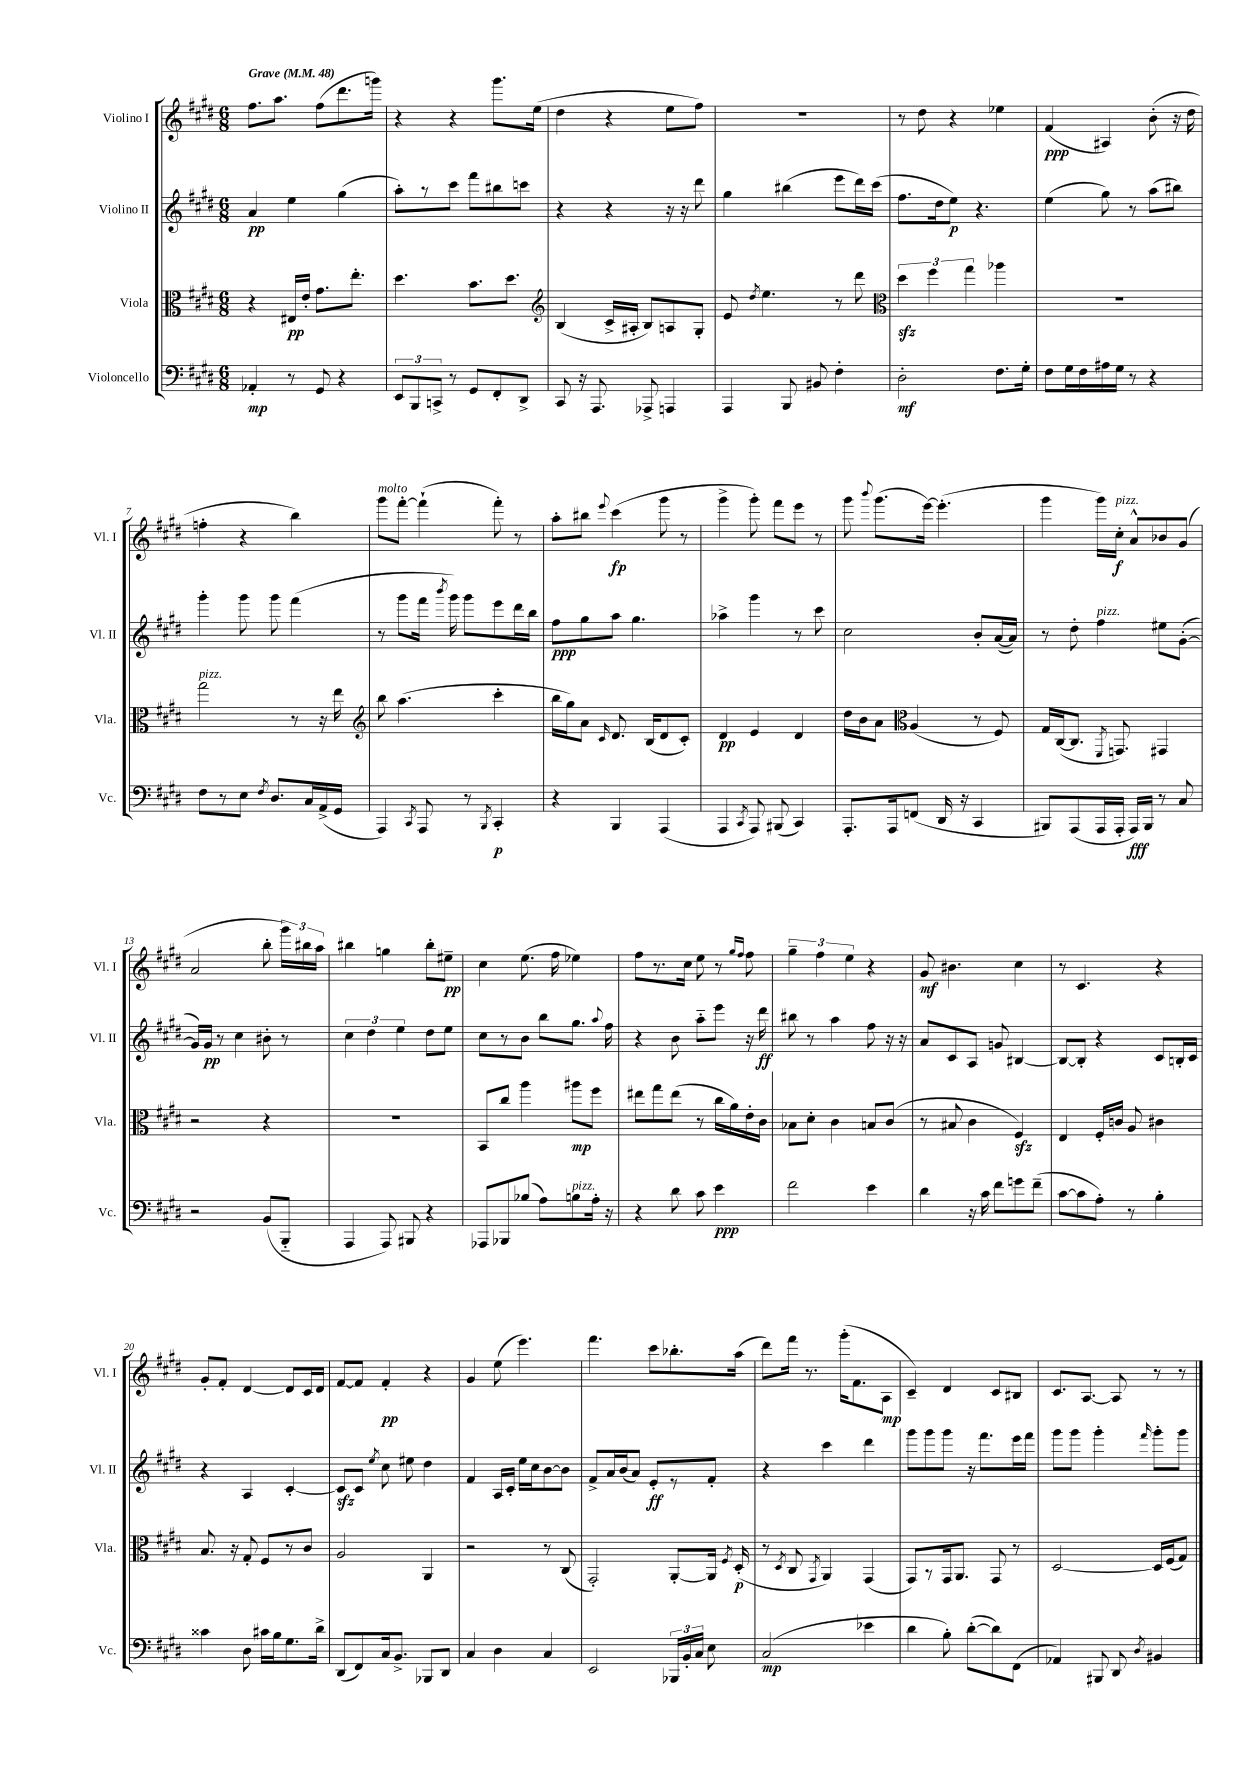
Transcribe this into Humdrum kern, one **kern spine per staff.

**kern	**kern	**kern	**kern
*staff4	*staff3	*staff2	*staff1
*clefF4	*clefC3	*clefG2	*clefG2
*k[f#c#g#d#]	*k[f#c#g#d#]	*k[f#c#g#d#]	*k[f#c#g#d#]
*M6/8	*M6/8	*M6/8	*M6/8
*MM48	*MM48	*MM48	*MM48
4AA-'	4r	4a	8.ff#
.	.	.	8.aa
8r	16E#	4ee	.
.	16e'	.	.
8GG#	8.g#	.	(8ff#
4r	.	(4gg#	8.ddd#
.	8.ee'	.	.
.	.	.	16ggg)
=	=	=	=
12EE	4.dd#	8aa')	4r
12BBB	.	.	.
.	.	8r	.
12CC^	.	.	.
8r	.	8ccc#	4r
8GG#	8.b	8fff#	.
8FF#'	.	8bb#	8.ggg#
.	8.dd#	.	.
8DD#^	.	8ccc	.
.	.	.	(16ee
=	=	=	=
*	*clefG2	*	*
8CC#	(4B	4r	4dd#
16r	.	.	.
8.AAA	.	.	.
.	16c#^	4r	4r
.	16A#'	.	.
8AAA-^	8B)	.	.
4AAA	8A	16r	8ee
.	.	16r	.
.	8G#'	8ddd#	8ff#)
=	=	=	=
4AAA	8e	4gg#	2.r
.	8qdd#	.	.
.	4.ee	.	.
8BBB	.	(4bb#	.
8BB#	.	.	.
4F#'	8r	8eee	.
.	8ddd#	16ddd#)	.
.	.	(16ccc#	.
=	=	=	=
*	*clefC3	*	*
2D#'	6dd#	8.ff#	8r
.	.	.	8dd#
.	6ff#	.	.
.	.	16dd#	.
.	.	8ee)	4r
.	6gg#	.	.
.	.	4.r	.
8.F#	4aa-	.	4ee-
16G#'	.	.	.
=	=	=	=
8F#	2.r	(4ee	(4f#
16G#	.	.	.
16F#	.	.	.
16A#	.	8gg#)	4A#)
16G#	.	.	.
8r	.	8r	.
4r	.	(8aa	(8b'
.	.	8bb#)	16r
.	.	.	16dd#
=	=	=	=
8F#	2gg#	4ggg#'	4ff'
8r	.	.	.
8E	.	8ggg#	4r
8qF#	.	.	.
8.D#	.	8ggg#	.
.	8r	(4fff#	4bb)
16C#	.	.	.
(16AA^	16r	.	.
16GG#	16ee	.	.
=	=	=	=
*	*clefG2	*	*
4AAA)	8bb	8r	8ggg#
.	(4.aa	8ggg#	[8fff#'
8qCC#	.	.	.
8AAA	.	16fff#	(4fff#`]
.	.	8qbbb	.
.	.	16ggg#)	.
8r	.	8ggg#	.
8qBBB	.	.	.
4CC#'	4ccc#'	8eee	8fff#')
.	.	16ddd#	8r
.	.	16bb	.
=	=	=	=
4r	16bb	8ff#	8aa'
.	16gg#)	.	.
.	8a	8gg#	8bb#
.	16qqc#	.	8qqeee
4BBB	8.d#	8aa	(4ccc#
.	.	4.gg#	.
.	(16B	.	.
(4AAA	8d#	.	8ggg#
.	8c#')	.	8r
=	=	=	=
4AAA	4d#	4aa-^	4ggg#^
8qCC#	.	.	.
8AAA)	4e	4ggg#	8ggg#')
(8BBB#	.	.	8fff#
4CC#)	4d#	8r	8eee
.	.	8ccc#	8r
=	=	=	=
8.AAA'	16dd#	2cc#	8ggg#
.	16b	.	.
.	.	.	8qqbbb
.	8a	.	(8.ggg#
16AAA	.	.	.
*	*clefC3	*	*
(8FF	(4A	.	.
.	.	.	[16eee)
16DD#	.	.	(4.eee']
16r	.	.	.
4CC#	8r	8b'	.
.	8F#)	([16a	.
.	.	16a])	.
=	=	=	=
8BBB#)	16G#	8r	4ggg#
.	([16C#	.	.
(8AAA	8.C#]	8dd#'	.
16AAA	.	4ff#	16ggg#)
.	8qFF#	.	.
16AAA'	8.GG)	.	16cc#'
16AAA)	.	.	8a^^
16BBB#	.	.	.
8r	4GG#	8ee#	8b-
8C#	.	([8g#'	(8g#
=	=	=	=
2r	2r	16g#])	2a
.	.	16g#	.
.	.	8r	.
.	.	4cc#	.
(8BB	4r	8b#'	8bb'
8BBB'~	.	8r	24ggg#)
.	.	.	24bb#
.	.	.	24aa
=	=	=	=
4AAA	2.r	6cc#	4bb#
.	.	6dd#	.
8AAA)	.	.	4gg
.	.	6ee	.
8BBB#	.	.	.
4r	.	8dd#	8bb#'
.	.	8ee	8ee#~
=	=	=	=
8AAA-	8BB	8cc#	4cc#
8BBB-	8cc#	8r	.
(8B-	4aa	8b	(8.ee
8A)	.	8bb	.
.	.	.	16ff#
8B	8aa#	8.gg#	4ee-)
16A'	8ff#	.	.
.	.	8qqaa	.
16r	.	16ff#	.
=	=	=	=
4r	8ee#	4r	8ff#
.	8gg#	.	8.r
8d#	(8ee#	8b	.
.	.	.	16cc#
8c#	8r	8aa'~	8ee
4e	16cc#	8eee	8r
.	16a)	.	.
.	.	.	16qqgg#
.	.	.	16qqff#
.	16e'	16r	8ff#
.	16c#	16ddd#	.
=	=	=	=
2f#	8B-	8bb#	6gg#~
.	8d#'	8r	.
.	.	.	6ff#
.	4c#	4aa	.
.	.	.	6ee
4e	8B	8ff#	4r
.	(8c#	16r	.
.	.	16r	.
=	=	=	=
4d#	8r	8a	8g#
.	8B#	8c#	4.b#
16r	4c#	8A	.
16c#	.	.	.
8f#	.	8g	.
8g	4F#)	[4B#	4cc#
(8f#~	.	.	.
=	=	=	=
[8c#	4E	8B#_	8r
8c#]	.	8B#']	4.c#
8A')	16F#'	4r	.
.	16c	.	.
8r	8A	.	.
4B'	4c#	8c#	4r
.	.	16B'	.
.	.	16c#	.
=	=	=	=
4c##	8.B	4r	8g#'
.	.	.	8f#'
.	16r	.	.
8D#	8G#'	4A	[4d#
16c#	8F#	.	.
16B	.	.	.
8.G#	8r	[4c#'	8d#]
.	8c#	.	16c#
16d#^	.	.	16d#
=	=	=	=
(8DD#	2A	8c#]	[8f#
8FF#)	.	8c#	8f#]
.	.	8qee	.
16C#	.	8cc#	4f#'
8.BB^	.	.	.
.	.	8ee#	.
8BBB-	4AA	4dd#	4r
8DD#	.	.	.
=	=	=	=
4C#	2r	4f#	4g#
4D#	.	16A	(8ee
.	.	16c#'	.
.	.	16ee	4.eee)
.	.	16cc#	.
4C#	8r	[8b	.
.	(8C#	8b]	.
=	=	=	=
2EE	2GG#')	8f#^	4.fff#
.	.	16a	.
.	.	(16b	.
.	.	8a)	.
.	.	8e'	8ccc#
24BBB-	[8AA'	8r	8.bb-'
24BB'	.	.	.
24C#	.	.	.
8E	16AA]	8f#'	.
.	8qF#	.	.
.	(16D#'	.	(16aa
=	=	=	=
(2C#	8r	4r	8ddd#)
.	8qD#	.	.
.	8C#	.	16fff#
.	.	.	8.r
.	8qGG#	.	.
.	4AA)	4ccc#	.
.	.	.	(16ggg#'
.	.	.	8.f#
4e-	(4GG#	4ddd#	.
.	.	.	8A
=	=	=	=
4d#	8GG#)	8ggg#	4c#~)
.	8r	8ggg#	.
8B')	16GG#	8ggg#	4d#
.	8.AA	.	.
([8d#'	.	16r	.
.	.	8.fff#	.
8d#])	8GG#	.	8c#
(8FF#	8r	16eee	8B#
.	.	16fff#	.
=	=	=	=
4AA-)	[2D#	8ggg#	8.c#
.	.	8ggg#	.
.	.	.	[8.A
8BBB#	.	4ggg#'	.
8DD#	.	.	8A]
8qD#	.	16qqfff#	.
4BB#	16D#]	8ggg#'	8r
.	(16F#	.	.
.	8G#)	8ggg#	8r
==	==	==	==
*-	*-	*-	*-
